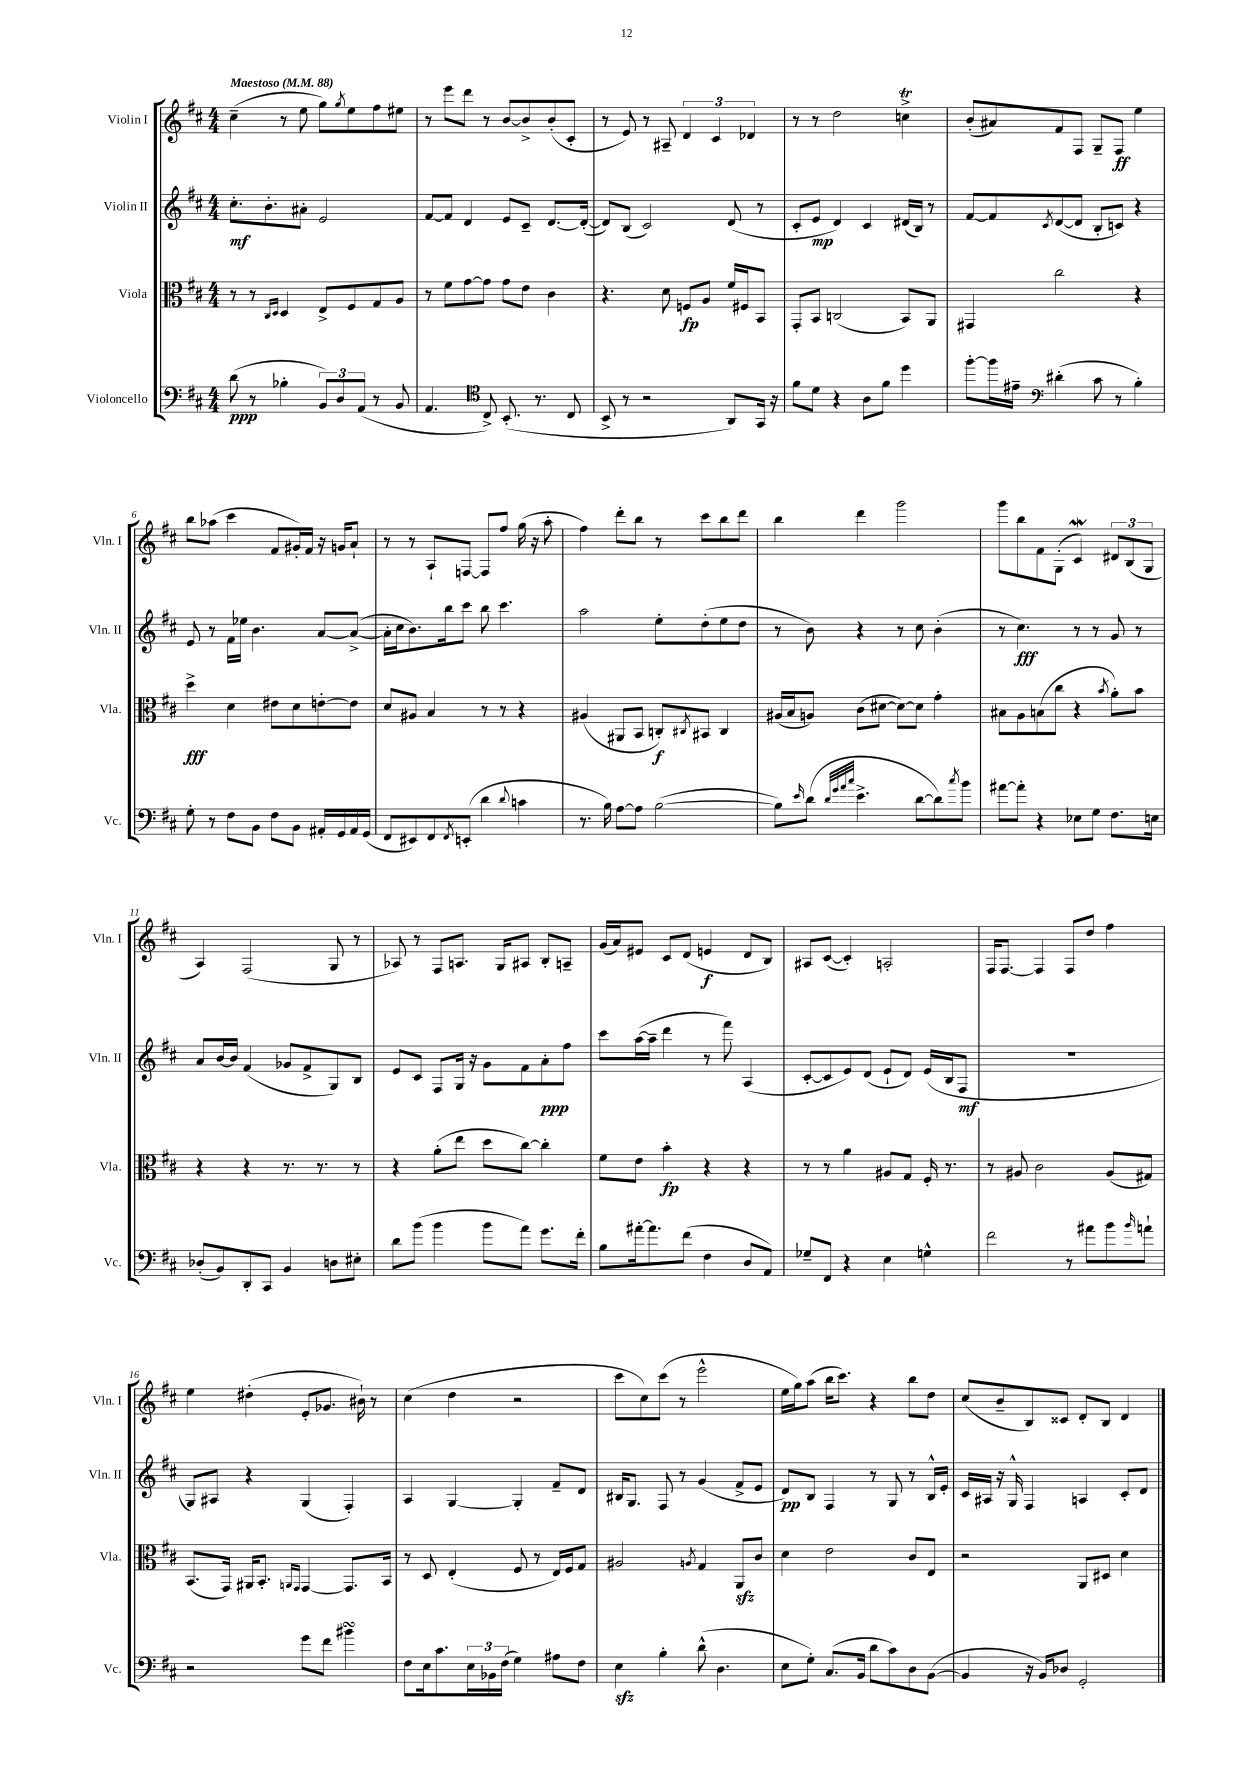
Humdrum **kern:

**kern	**kern	**kern	**kern
*staff4	*staff3	*staff2	*staff1
*clefF4	*clefC3	*clefG2	*clefG2
*k[f#c#]	*k[f#c#]	*k[f#c#]	*k[f#c#]
*M4/4	*M4/4	*M4/4	*M4/4
*MM88	*MM88	*MM88	*MM88
(8d\	8r	8.cc#'\L	(4cc#~\
8r	8r	.	.
.	.	8.b'\	.
.	16qqC#/LL	.	.
.	16qqD/JJ	.	.
4B-'\	4D/	.	8r
.	.	8a#'\J	8ee\
12BB/L)	8E^/L	2e/	8gg\L)
12D/	.	.	.
.	.	.	8qgg/
.	8F#/	.	8ee\
(12AA/J	.	.	.
8r	8G/	.	8ff#\
8BB/	8A/J	.	8ee#\J
=	=	=	=
4.AA/	8r	[8f#/L	8r
.	8f#\L	8f#/]J	8eee\L
.	[8g\	4d/	8ddd\J
*clefC4	*	*	*
8C#^/)	8g\]J	.	8r
(8.BB'/	8g\L	8e/L	[8b/L
.	8e\J	8c#~/J	8b^/]
8.r	.	.	.
.	4c#\	[8.d/L	(8b'/
8C#/	.	.	8c#'/J
.	.	(16d'/_Jk	.
=	=	=	=
8BB^/	4.r	8d/]L)	8r
8r	.	(8B/J	8e/)
2r	.	2c#/)	8r
.	8d\	.	8A#~/
.	8F/L	.	6d/
.	8A/J	.	.
.	.	.	6c#/
8AA/L)	16f#/LL	(8d/	.
.	16F#/J	.	.
.	.	.	6d-/
16GG/Jk	8BB/J	8r	.
16r	.	.	.
=	=	=	=
8f#\L	8GG'/L	8c#'/L	8r
8d\J	8BB/J	8e/J	8r
4r	(2C/	4d/)	2dd\
8A\L	.	4c#/	.
8f#\J	.	.	.
4dd\	8BB/L)	(16d#/LL	4cc^\
.	.	16B/JJ)	.
.	8AA/J	8r	.
=	=	=	=
[8ff#'\L	4GG#/	[8f#/L	(8b'/L
16ff#\]L	.	8f#/]	8a#/)
16e#~\JJ	.	.	.
*clefF4	*	*	*
.	.	8qc#/	.
(4d#'\	2cc#\	([8d/	8f#/
.	.	8d/]J	8F#/J
8c#\	.	8B'/L	8G~/L
8r	.	8c/J)	8F#/J
4B'\)	4r	4r	4ee\
=	=	=	=
8G'\	4dd^\	8e/	8bb\L
8r	.	8r	(8aa-\J
8F#\L	4d\	16f#\LL	4ccc#\
.	.	16ee-\JJ	.
8BB\J	.	4.b\	.
8F#\L	8e#\L	.	8f#/L
8BB\J	8d\	.	16g#'/L)
.	.	.	16f#/JJ
16AA#'/LL	[8e'\	[8a/L	16r
16GG/	.	.	16g/LK
16AA#/	8e\]J	(8a^/_J	8a`/J
(16GG/JJ	.	.	.
=	=	=	=
8FF#/L	8d/L	16a'\]LL	8r
.	.	16cc#\J	.
8EE#/)	8A#/J	8.b\)	8r
8FF#/	4B/	.	8A`/L
.	.	16bb\k	.
8qFF#/	.	.	.
(8EE'/J	.	8ccc#\J	[8F/J
4d\	8r	8bb\	8F/]L
.	8r	4.ccc#\	8ff#/J
8qqd/	.	.	.
4c\	4r	.	(16gg\
.	.	.	16r
.	.	.	8aa'\
=	=	=	=
8.r	(4A#/	2aa\	4ff#\)
16B\)	.	.	.
[8A\L	8AA#/L	.	8ddd'\L
8A\]J	8BB/J	.	8bb\J
([2B\	8C'/L)	8ee'\L	8r
.	8qC#/	.	.
.	8BB#/J	(8dd'\	8ccc#\L
.	4C#/	8ee\	8bb\
.	.	8dd\J	8ddd\J
=	=	=	=
8B\]L)	(16A#/LL	8r	4bb\
.	16B/J	.	.
16qqe/	.	.	.
(8d\J	8A/J)	8b\)	.
32qqd/LLL	.	.	.
32qqg/	.	.	.
32qqa/	.	.	.
32qqcc#/JJJ	.	.	.
4.e^\	(8c#\L	4r	4ddd\
.	[8d#\J	.	.
.	8d#\_L)	8r	2ggg\
[8d\L	8d#\]J	8cc#\	.
8d\])	4g'\	(4b'\	.
8qcc#/	.	.	.
8b\J	.	.	.
=	=	=	=
[8a#\L	8B#\L	8r	8ggg\L
8a#'\]J	8A\	4.cc#\)	8bb\
4r	(8B\	.	8f#\
.	8cc#\J	.	(8G'\J
8E-\L	4r	8r	4c#/)
8G\J	.	8r	.
.	8qb/	.	.
8.F#\L	8a'\L)	8g/	12d#/L
.	.	.	(12B/
.	8b\J	8r	.
.	.	.	12G/J
16E\Jk	.	.	.
=	=	=	=
(8D-'/L	4r	8a/L	4A/)
8BB/)	.	[16b/L	.
.	.	16b/]JJ	.
8DD'/	4r	(4f#/	(2F#/
8CC#/J	.	.	.
4BB/	8.r	8g-/L	.
.	.	8f#^/	.
.	8.r	.	.
8D\L	.	8G/)	8G/
8E#'\J	8r	8B/J	8r
=	=	=	=
8d\L	4r	8e/L	8A-/)
(8b\J	.	8c#/J	8r
4b\	(8a'\L	8F#/L	8F#/L
.	8ee\J	16G/Jk	8.A/J
.	.	16r	.
8b\L	8dd\L	8g\L	.
.	.	.	16G/LK
8a\J)	[8cc#\J)	8f#\	8A#/J
8.g\L	4cc#'\]	8a'\	8B'/L
.	.	8ff#\J	8A~/J
16f#'\Jk	.	.	.
=	=	=	=
8B\L	8f#\L	8ccc#\L	(16g/LL
.	.	.	16a/J)
[16a#'\k	8e\J	([16aa\L	8e#/J
8.a#\]	.	16aa~\]JJ	.
.	4b'\	4ddd\	8c#/L
(8f#\J	.	.	(8d/J
4F#\	4r	8r	4e/
.	.	8fff#\)	.
8D/L	4r	(4A/	8d/L
8AA/J)	.	.	8B/J)
=	=	=	=
8G-~/L	8r	[8c#'/L	8A#/L
8FF#/J	8r	8c#/]	([8c#/J
4r	4a\	8e/)	4c#'/])
.	.	(8d/J	.
4E\	8A#/L	8e`/L	2A'/
.	8G/J	8d/J)	.
4G^^\	16F#'/	(16e/LL	.
.	8.r	16B/J	.
.	.	8F#/J	.
=	=	=	=
2f#\	8r	1r	16F#/LK
.	.	.	[8.F#/J
.	8A#/	.	.
.	2c#\	.	4F#/]
8r	.	.	8F#/L
8a#\L	.	.	8dd/J
8b\	(8A#/L	.	4ff#\
16qqb/	.	.	.
8a`\J	8G#/J)	.	.
=	=	=	=
2r	(8.BB/L	8G/L)	4ee\
.	.	8A#/J	.
.	16GG/Jk)	.	.
.	16AA#/LK	4r	(4dd#'\
.	8.BB'/J	.	.
.	16qqAA/LL	.	.
.	16qqGG/JJ	.	.
8g\L	[4GG/	(4G/	8e'/L
8f#\J	.	.	8.g-/J
4b#\	8.GG/]L	4F#'/)	.
.	.	.	16b#`\)
.	.	.	8r
.	16BB/Jk	.	.
=	=	=	=
8F#\L	8r	4A/	(4cc#\
16E\k	8D/	.	.
8.c#\	.	.	.
.	(4E'/	[4G/	4dd\
24E\L	.	.	.
24BB-\	.	.	.
(24F#\JJ	.	.	.
4G\)	8F#/	4G'/]	2r
.	8r	.	.
8A#\L	16E/LL)	8f#~/L	.
.	16F#/J	.	.
8F#\J	8G/J	8d/J	.
=	=	=	=
4E\	2A#/	16B#/LK	8ccc#\L
.	.	8.G/J	.
.	.	.	8cc#\)
4B'\	.	8F#/	(8ccc#\J
.	.	8r	8r
.	8qA/	.	.
(8d^^\	4G/	(4g/	2eee^^\
4.D\	.	.	.
.	8AA/L	8f#^/L	.
.	8c#/J	8e/J	.
=	=	=	=
8E\L	4d\	8d/L)	16ee\LL
.	.	.	16gg\J)
8G'\J)	.	8B/J	(8aa\J
(8.C#/L	2e\	4F#/	16bb\LK
.	.	.	8.ccc#\J)
16BB/Jk	.	.	.
8d\L	.	8r	4r
8c#\)	.	8G/	.
8D\	8c#/L	8r	8bb\L
([8BB\J	8E/J	16B^^/LL	8dd\J
.	.	16e'/JJ	.
=	=	=	=
4BB/]	2r	16c#/LL	(8cc#/L
.	.	16A#/JJ	.
.	.	16r	8b~/
.	.	16G^^/	.
16r	.	4F#/	8B/)
16BB/LK)	.	.	.
8D-/J	.	.	8c##/J
2GG'/	8AA/L	4A/	8d'/L
.	8D#/J	.	8B/J
.	4d\	8c#'/L	4d/
.	.	8d/J	.
==	==	==	==
*-	*-	*-	*-
